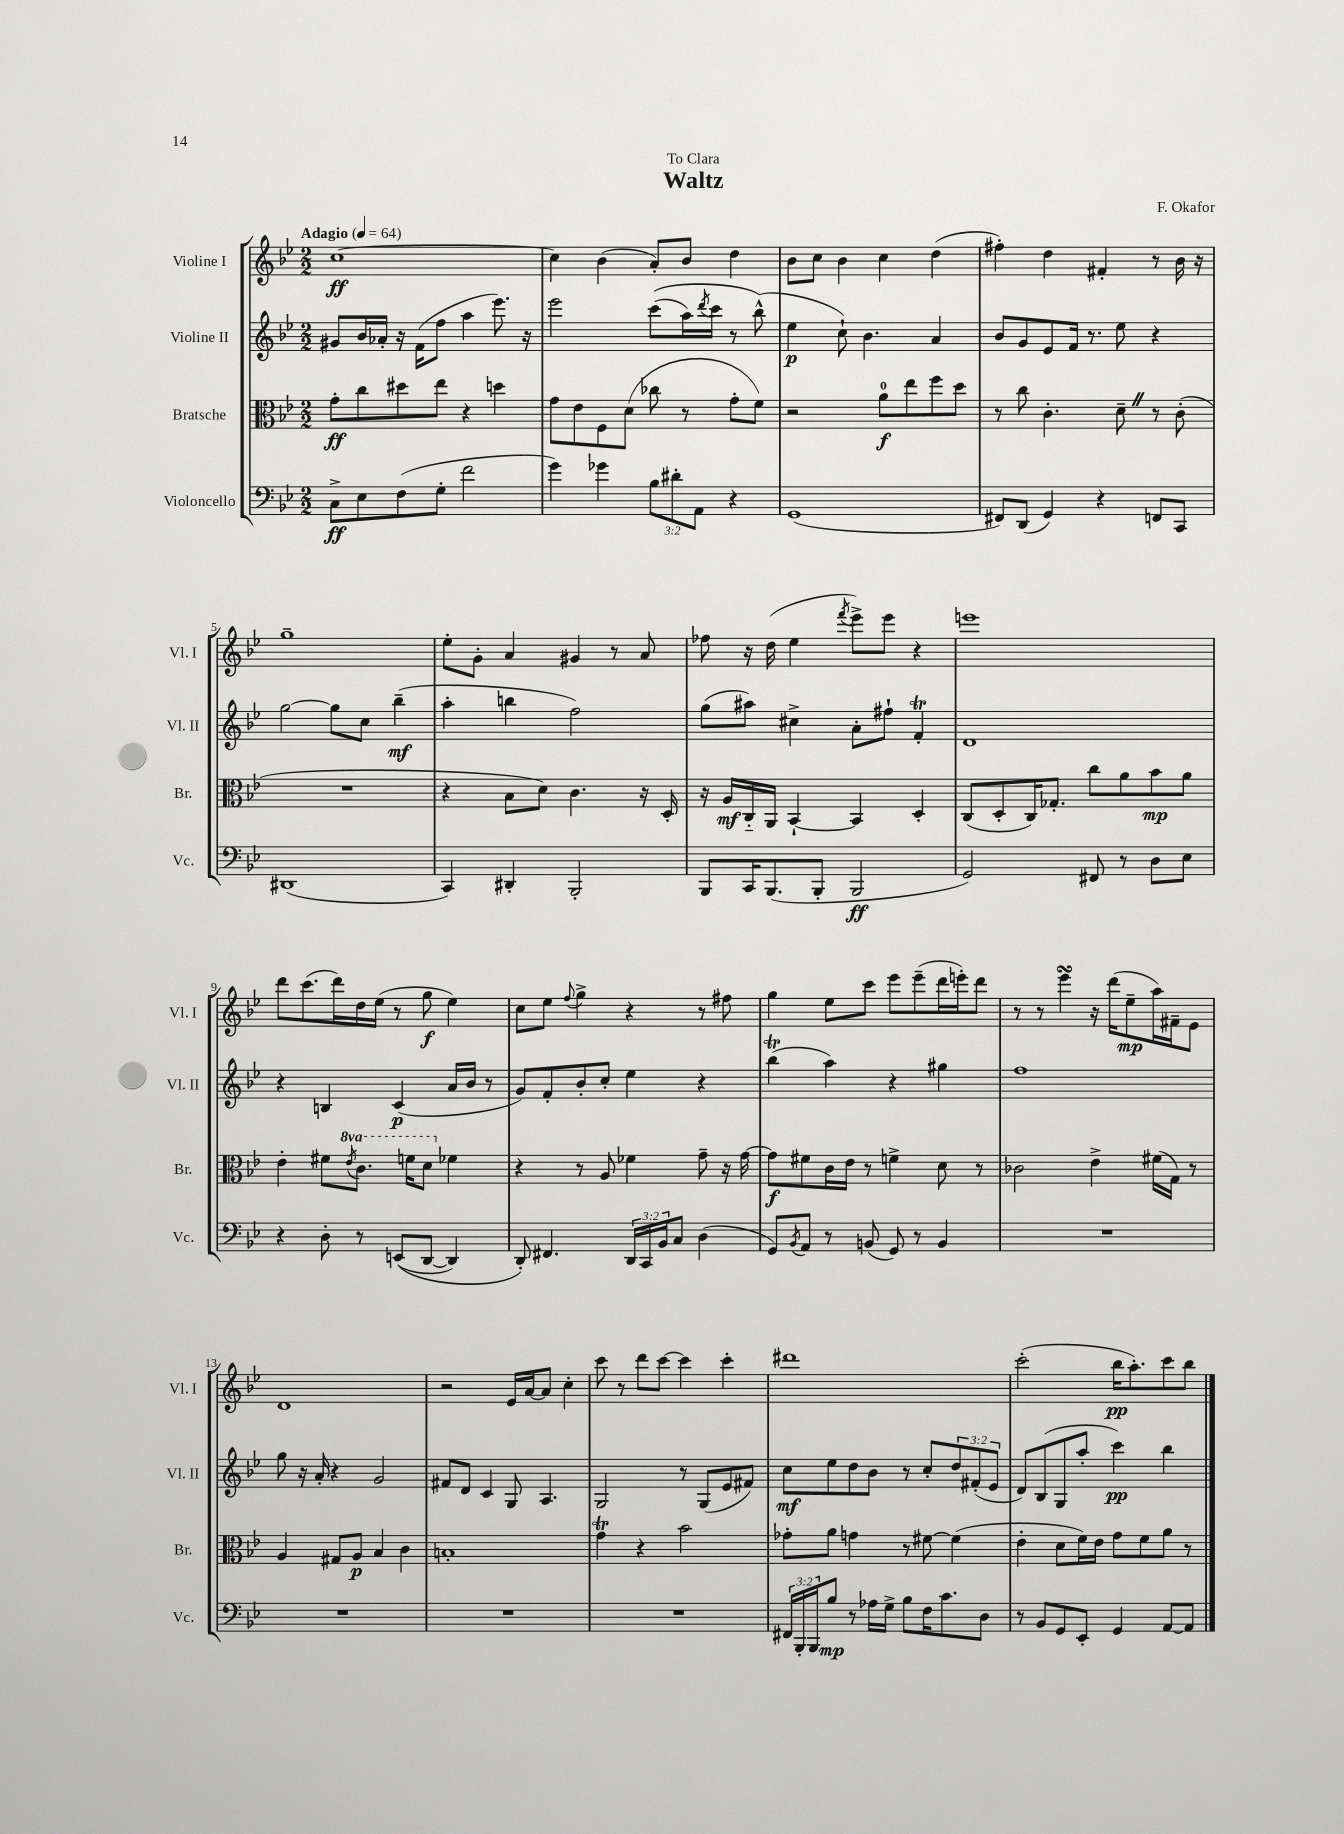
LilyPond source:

\header { title = "Waltz" composer = "F. Okafor" dedication = "To Clara" }
<<
\new StaffGroup <<
\new Staff = "s0" \with { instrumentName = "Violine I" shortInstrumentName = "Vl. I" } {
    \clef treble \key bes \major \numericTimeSignature \time 2/2 \tempo "Adagio" 4 = 64
    c''1~\ff |
    c''4 bes'4( a'8-.) bes'8 d''4 |
    bes'8 c''8 bes'4 c''4 d''4( |
    fis''4-.) d''4 fis'4-. r8 bes'16 r16 |
    g''1-- |
    ees''8-. g'8-. a'4 gis'4 r8 a'8 |
    fes''8 r16 d''16( ees''4 \acciaccatura { f'''8 } ees'''8->) ees'''8 r4 |
    e'''1 |
    d'''8 c'''8.( d'''16) d''16 ees''16( r8 g''8\f ees''4) |
    c''8 ees''8 \appoggiatura { f''8 } g''4-> r4 r8 fis''8 |
    g''4 ees''8 c'''8 ees'''8 ees'''8--( d'''16 e'''16-.) d'''8 |
    r8 r8 ees'''4\turn r16 d'''16( ees''8--\mp a''16) fis'16-- ees'8 |
    d'1 |
    r2 ees'16 a'16~ a'8 c''4-. |
    c'''8 r8 d'''8 c'''8~ c'''4 c'''4-. |
    dis'''1 |
    c'''2-.( bes''16\pp a''8.-.) c'''8 bes''8 \bar "|." |
}
\new Staff = "s1" \with { instrumentName = "Violine II" shortInstrumentName = "Vl. II" } {
    \clef treble \key bes \major \numericTimeSignature \time 2/2 \override Staff.TupletNumber.text = #tuplet-number::calc-fraction-text
    gis'8 bes'16 aes'16-. r16 f'16( f''8 a''4 ees'''8.) r16 |
    ees'''2 c'''8(\( a''16) \acciaccatura { d'''8 } c'''16 r8 bes''8-^(\) |
    ees''4\p c''8-!) bes'4. a'4 |
    bes'8 g'8 ees'8 f'16 r8. ees''8 r4 |
    g''2~ g''8 c''8 bes''4--\mf( |
    a''4-. b''4 f''2) |
    g''8( ais''8) cis''4-> a'8-. fis''8-! f'4-.\trill |
    d'1 |
    r4 b4 c'4\p( a'16 bes'16 r8 |
    g'8) f'8-. bes'8-. c''8-. ees''4 r4 |
    bes''4\trill( a''4) r4 gis''4 |
    f''1 |
    g''8 r16 a'16-. r4 g'2 |
    fis'8 d'8 c'4 g8 a4. |
    g2 r8 g8( ees'8 fis'8) |
    c''8\mf ees''8 d''8 bes'8 r8 c''8-. \tuplet 3/2 { d''8 fis'8-.( ees'8 } |
    d'8) bes8( g8 a''8-. c'''4\pp) bes''4 \bar "|." |
}
\new Staff = "s2" \with { instrumentName = "Bratsche" shortInstrumentName = "Br." } {
    \clef alto \key bes \major \numericTimeSignature \time 2/2 \set Staff.ottavationMarkups = #ottavation-simple-ordinals
    g'8-.\ff c''8 dis''8 ees''8 r4 d''4 |
    g'8 ees'8 f8 d'8( ces''8 r8 g'8-. f'8) |
    r2 a'8-0\f ees''8 f''8 d''8 |
    r8 c''8 c'4.-. d'8-- \once \override BreathingSign.text = \markup { \musicglyph "scripts.caesura.straight" } \breathe r8 c'8-.( |
    R1 |
    r4 bes8 d'8) c'4. r16 d16-. |
    r16 a16\mf c16-_ a,16 bes,4~-! bes,4 d4-. |
    c8( d8-. c16) ges8.-. c''8 a'8 bes'8\mp a'8 |
    ees'4-. fis'8 \ottava #1 \acciaccatura { ees''8 } c''8. f''!16 d''8 \ottava #0 fes'4 |
    r4 r8 a8 fes'4 g'8-- r16 g'16~ |
    g'8\f fis'8 c'16 ees'16 r8 f'4-> d'8 r8 |
    ces'2 ees'4-> fis'16( g16) r8 |
    a4 gis8 a8\p bes4 c'4 |
    b1-. |
    g'4\trill r4 bes'2 |
    ges'8-. a'8 g'4 r8 fis'8~ fis'4( |
    ees'4-. d'8 f'16) ees'16 g'8 f'8 a'8 r8 \bar "|." |
}
\new Staff = "s3" \with { instrumentName = "Violoncello" shortInstrumentName = "Vc." } {
    \clef bass \key bes \major \numericTimeSignature \time 2/2 \override Staff.TupletNumber.text = #tuplet-number::calc-fraction-text
    c8->\ff ees8 f8( g8-. f'2 |
    g'4) ges'4 \tuplet 3/2 { bes8 dis'8-. a,8 } r4 |
    g,1( |
    fis,8) d,8( g,4) r4 f,8 c,8 |
    dis,1( |
    c,4) dis,4-. bes,,2-. |
    bes,,8 c,16 bes,,8.( bes,,8-. bes,,2\ff |
    g,2) fis,8 r8 d8 ees8 |
    r4 d8-. r8 e,8(\( d,8~ d,4) |
    d,8-.\) fis,4. \tuplet 3/2 { d,16 c,16 bes,16 } c8 d4( |
    g,8) \acciaccatura { bes,8 } a,8 r8 b,8( g,8) r8 b,4 |
    R1 |
    R1 |
    R1 |
    R1 |
    \tuplet 3/2 { fis,16 bes,,16-. bes,,16 } bes8\mp r8 aes16 g16-> bes8 f16 c'8. d8 |
    r8 bes,8 g,8 ees,8-. g,4 a,8~ a,8 \bar "|." |
}
>>
>>
